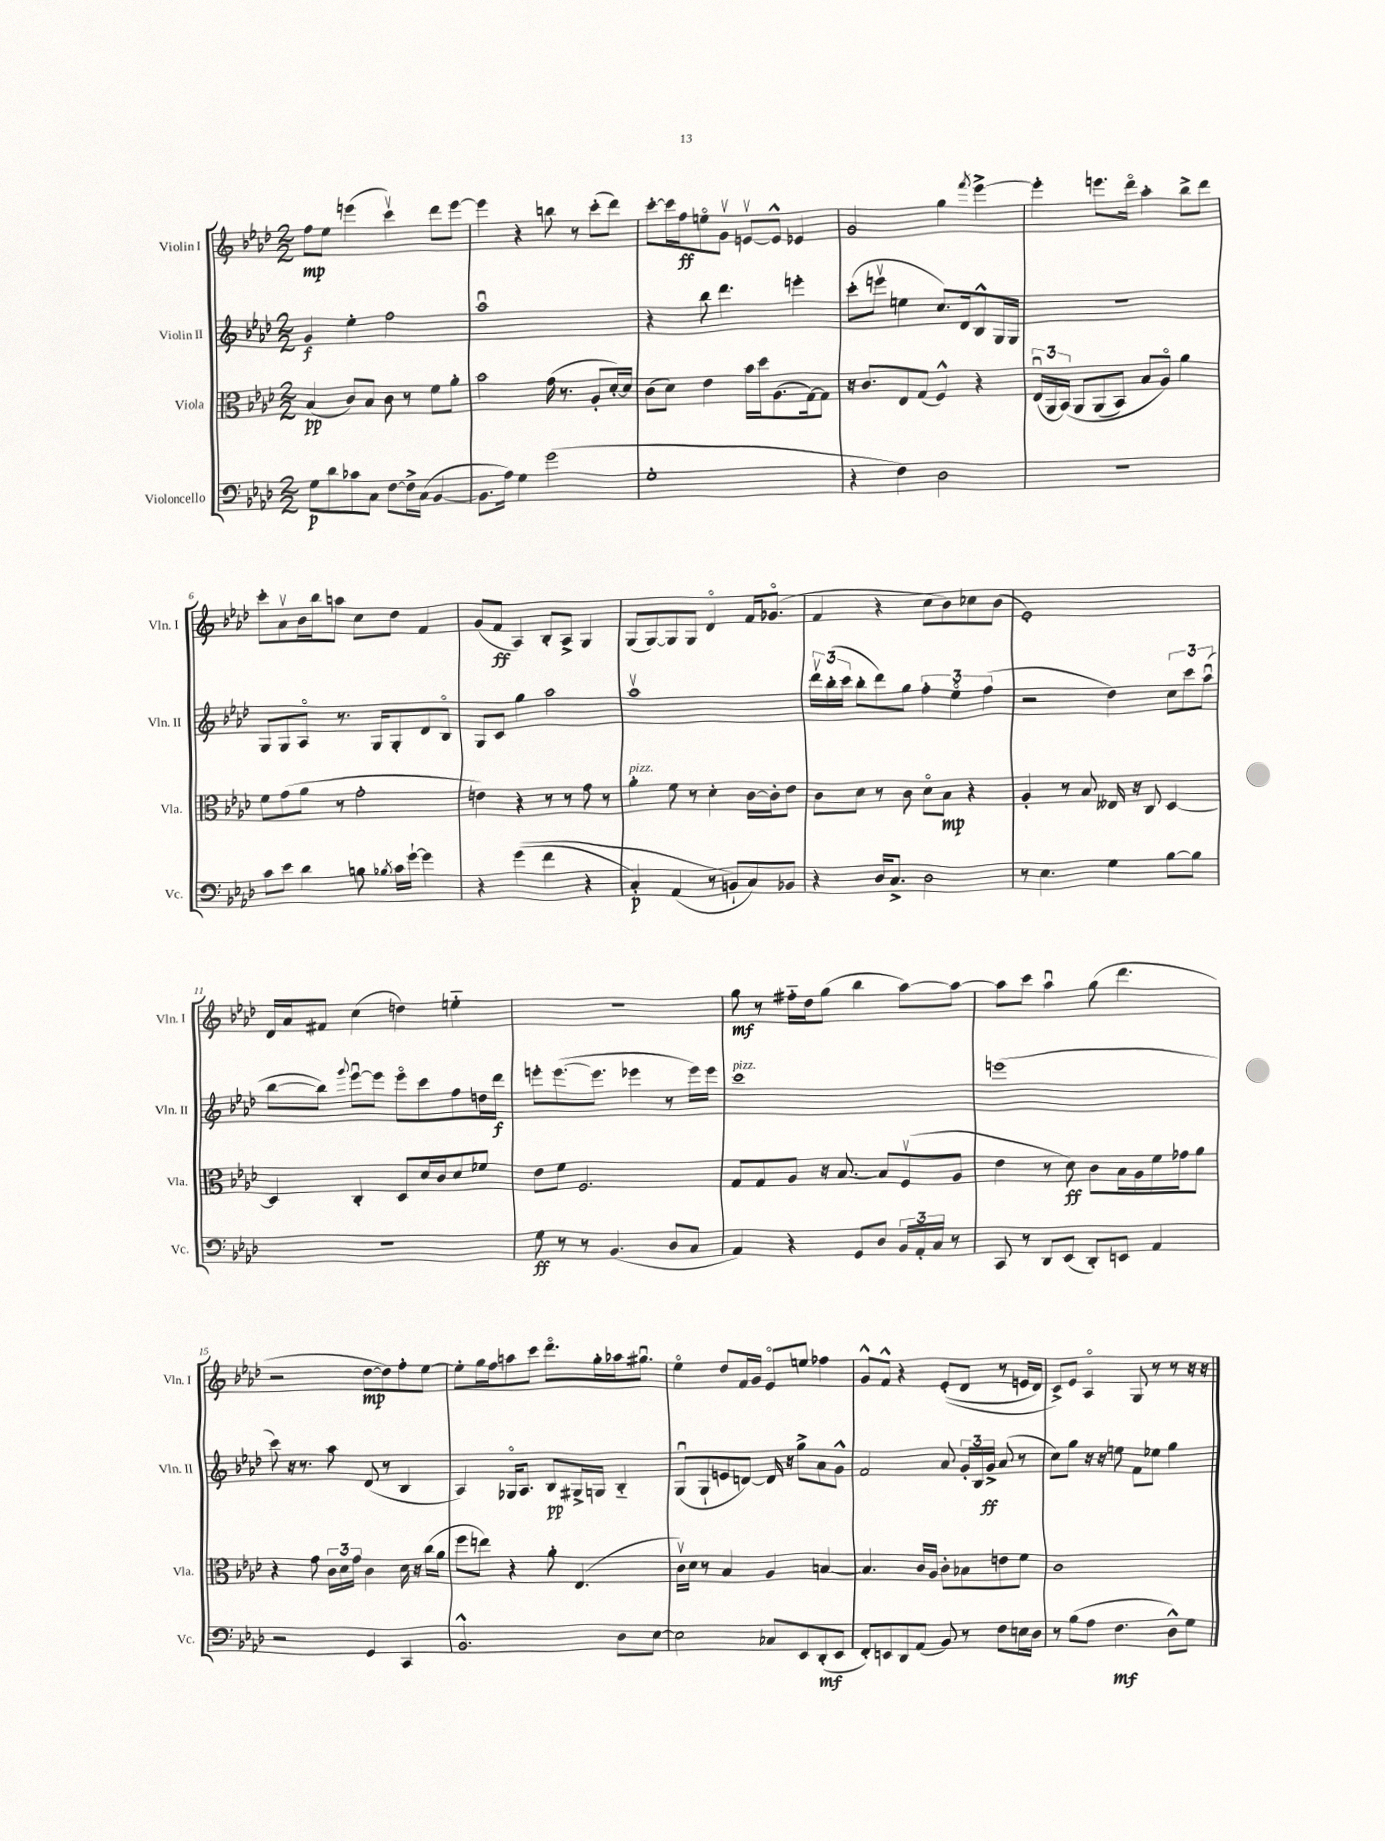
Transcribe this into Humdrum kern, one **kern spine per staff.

**kern	**dynam	**kern	**dynam	**kern	**dynam	**kern	**dynam
*part4	*part4	*part3	*part3	*part2	*part2	*part1	*part1
*staff4	*staff4	*staff3	*staff3	*staff2	*staff2	*staff1	*staff1
*I"Violoncello	*	*I"Viola	*	*I"Violin II	*	*I"Violin I	*
*I'Vc.	*	*I'Vla.	*	*I'Vln. II	*	*I'Vln. I	*
*clefF4	*	*clefC3	*	*clefG2	*	*clefG2	*
*k[b-e-a-d-]	*	*k[b-e-a-d-]	*	*k[b-e-a-d-]	*	*k[b-e-a-d-]	*
*M2/2	*	*M2/2	*	*M2/2	*	*M2/2	*
=1	=1	=1	=1	=1	=1	=1	=1
8G\L	p	(4B-/	pp	4g/	f	8ff\L	mp
8d-\	.	.	.	.	.	8ee-\J	.
8c-X\	.	8c/L)	.	4ee-'\	.	(4eeen\	.
8C\J	.	8B-/J	.	.	.	.	.
[8F\L	.	8c\	.	2ff\	.	4cccv\)	.
16F^\L]	.	8r	.	.	.	.	.
(16C\JJ	.	.	.	.	.	.	.
[4BB-/	.	8f\L	.	.	.	8ddd-\L	.
.	.	8a-'\J	.	.	.	[8eee\J	.
=2	=2	=2	=2	=2	=2	=2	=2
8.BB-\L]	.	2b-\	.	1aa-u	.	4eee\]	.
16A-\Jk)	.	.	.	.	.	.	.
4G\	.	.	.	.	.	4r	.
(2g\	.	(16g\	.	.	.	8bbn\	.
.	.	8.r	.	.	.	.	.
.	.	.	.	.	.	8r	.
.	.	8A-'/L	.	.	.	(8ccc'\L	.
.	.	[16d-'/L)	.	.	.	8ddd-\J)	.
.	.	16d-/JJ]	.	.	.	.	.
=3	=3	=3	=3	=3	=3	=3	=3
1G'	.	(8c\L	.	4r	.	[8ccc'\L	.
.	.	8d-\J)	.	.	.	16ccc\L]	.
.	.	.	.	.	.	16ff\J	ff
.	.	4e-\	.	8bb-\	.	8een\	.
.	.	.	.	4.ddd-\	.	8gv\J	.
.	.	16b-\LL	.	.	.	[8env/L	.
.	.	16dd-\J	.	.	.	.	.
.	.	(8.A-\	.	.	.	8e^^/J]	.
.	.	.	.	4eeen'\	.	4e-X/	.
.	.	[16G\k)	.	.	.	.	.
.	.	8G\J]	.	.	.	.	.
=4	=4	=4	=4	=4	=4	=4	=4
4r	.	16r	.	(8ccc'\L	.	2g/	.
.	.	8.c/L	.	.	.	.	.
.	.	.	.	8eeenv\J	.	.	.
4F\)	.	8E-/	.	4een\	.	.	.
.	.	(8G/J	.	.	.	.	.
2D-\	.	4F^^/)	.	8.cc/L)	.	4gg\	.
.	.	.	.	16d-/k	.	.	.
.	.	.	.	.	.	8qfff/	.
.	.	4r	.	8B-^^/	.	[4eee-^\	.
.	.	.	.	16G/L	.	.	.
.	.	.	.	16G/JJ	.	.	.
=5	=5	=5	=5	=5	=5	=5	=5
1r	.	(24E-u/LL	.	1r	.	4eee-'\]	.
.	.	24AA-/	.	.	.	.	.
.	.	(24BB-/JJ)	.	.	.	.	.
.	.	8AA-/L	.	.	.	.	.
.	.	(8AA-/	.	.	.	8.eeen\L	.
.	.	8BB-/J)	.	.	.	.	.
.	.	.	.	.	.	16ddd-\Jk	.
.	.	8B-/L	.	.	.	4aa-'\	.
.	.	8A-/J)	.	.	.	.	.
.	.	4a-\	.	.	.	8bb-^\L	.
.	.	.	.	.	.	8ddd-\J	.
!!LO:LB:g=z
=6	=6	=6	=6	=6	=6	=6	=6
8c\L	.	8f\L	.	8G/L	.	8ccc'\L	.
8e-\J	.	(8g\	.	8G/	.	8a-v\	.
4d-\	.	8a-\J	.	8A-/J	.	16b-\L	.
.	.	.	.	.	.	16bb-\J	.
.	.	8r	.	8.r	.	8aan\J	.
8Bn\	.	2g'\	.	.	.	8cc\L	.
.	.	.	.	16G/KL	.	.	.
8qB-X/	.	.	.	.	.	.	.
16c\LL	.	.	.	8G'/	.	8dd-\J	.
[16g`\JJ	.	.	.	.	.	.	.
4g\]	.	.	.	8d-/	.	4f/	.
.	.	.	.	8B-/J	.	.	.
=7	=7	=7	=7	=7	=7	=7	=7
4r	.	4en\)	.	8G/L	.	(8g/L	.
.	.	.	.	8c/J	.	8f/J	ff
((4g\	.	4r	.	4gg\	.	4A-/)	.
4f\	.	8r	.	2aa-\	.	8B-'/L	.
.	.	8r	.	.	.	8A-^/J	.
4r	.	8g\	.	.	.	4G/	.
.	.	8r	.	.	.	.	.
=8	=8	=8	=8	=8	=8	=8	=8
!	!	!LO:TX:a:i:t=pizz.	!	!	!	!	!
4C'/)	p	4a-'\	.	1aa-v	.	(8G/L	.
.	.	.	.	.	.	[8G/)	.
(4AA-/	.	8f\	.	.	.	8G/]	.
.	.	8r	.	.	.	8G/J	.
8r	.	4d-'\	.	.	.	4d-/	.
8BBn`/L)	.	.	.	.	.	.	.
8C/)	.	[16c\LL	.	.	.	16f/KL	.
.	.	16c'\J]	.	.	.	(8.g-X/J	.
8BB-X/J	.	8e-\J	.	.	.	.	.
=9	=9	=9	=9	=9	=9	=9	=9
4r	.	8c\L	.	24ddd-v\LL	.	4f/	.
.	.	.	.	(24bb-'\	.	.	.
.	.	.	.	24ccc\JJ	.	.	.
.	.	8d-\J	.	8bb-'\L	.	.	.
16D-/KL	.	8r	.	8ddd-\)	.	4r	.
8.C^/J	.	.	.	.	.	.	.
.	.	8c\	.	8gg\J	.	.	.
2D-\	.	8d-\L	.	6ff'\	.	8cc\L	.
.	.	8B-\J	mp	.	.	8b-\)	.
.	.	.	.	6ee-\	.	.	.
.	.	4r	.	.	.	8cc-X\	.
.	.	.	.	(6ff\	.	.	.
.	.	.	.	.	.	(8b-\J	.
=10	=10	=10	=10	=10	=10	=10	=10
8r	.	4A-'/	.	2r	.	1e-')	.
4.E-\	.	.	.	.	.	.	.
.	.	8r	.	.	.	.	.
.	.	8B-/	.	.	.	.	.
4G\	.	16E--X/	.	4dd-\)	.	.	.
.	.	16r	.	.	.	.	.
.	.	8C/	.	.	.	.	.
[8B-\L	.	[4D-/	.	12cc\L	.	.	.
.	.	.	.	12ccc\	.	.	.
8B-\J]	.	.	.	.	.	.	.
.	.	.	.	(12aa-u\J	.	.	.
!!LO:LB:g=z
=11	=11	=11	=11	=11	=11	=11	=11
1r	.	4D-/]	.	[8bb-\L	.	16d-/LL	.
.	.	.	.	.	.	16a-/J	.
.	.	.	.	8bb-\J])	.	8f#X/J	.
.	.	.	.	8qqggg/	.	.	.
.	.	4C'/	.	[8eee-u\L	.	(4cc\	.
.	.	.	.	8eee-\J]	.	.	.
.	.	8D-/L	.	8eee-\L	.	4ddn\)	.
.	.	16d-/L	.	8ccc\	.	.	.
.	.	16c/J	.	.	.	.	.
.	.	8d-/	.	8ff\	.	4een\	.
.	.	8f-X/J	.	16ddn\L	.	.	.
.	.	.	.	16ddd-\JJ	f	.	.
=12	=12	=12	=12	=12	=12	=12	=12
8G\	ff	8e-\L	.	8eeen'\L	.	1r	.
8r	.	8f\J	.	([8.eee\	.	.	.
8r	.	2.F/	.	.	.	.	.
.	.	.	.	8.eee\J]	.	.	.
(4.BB-/	.	.	.	.	.	.	.
.	.	.	.	4eee-X\	.	.	.
8D-/L	.	.	.	8r	.	.	.
8C/J	.	.	.	16eee-\LL)	.	.	.
.	.	.	.	16eee-\JJ	.	.	.
=13	=13	=13	=13	=13	=13	=13	=13
!	!	!	!	!LO:TX:a:i:t=pizz.	!	!	!
4AA-/)	.	8G/L	.	1ccc	.	8gg\	mf
.	.	8G/	.	.	.	8r	.
4r	.	8A-/J	.	.	.	16ff#X\LL	.
.	.	.	.	.	.	16dd-\J	.
.	.	16r	.	.	.	(8gg\J	.
.	.	[8.B-/	.	.	.	.	.
8GG/L	.	.	.	.	.	4bb-\	.
8D-/J	.	8B-/L]	.	.	.	.	.
24BB-/LL	.	(8Fv/	.	.	.	[8aa-\L)	.
24AA-'/	.	.	.	.	.	.	.
24C/JJ	.	.	.	.	.	.	.
8r	.	8A-/J	.	.	.	8aa-\J_	.
=14	=14	=14	=14	=14	=14	=14	=14
8CC/	.	4e-\	.	(1eeen	.	8aa-\L]	.
8r	.	.	.	.	.	8ccc\J	.
8DD-/L	.	8r	.	.	.	4aa-u\	.
(8EE-/J	.	8d-\)	ff	.	.	.	.
8DD-'/L)	.	8c\L	.	.	.	(8gg\	.
8EEn/J	.	16B-\L	.	.	.	4.ddd-\	.
.	.	16A-\	.	.	.	.	.
4AA-/	.	16f\	.	.	.	.	.
.	.	16g-X\J	.	.	.	.	.
.	.	8a-\J	.	.	.	.	.
!!LO:LB:g=z
=15	=15	=15	=15	=15	=15	=15	=15
2r	.	4r	.	8ccc\)	.	2r	.
.	.	.	.	16r	.	.	.
.	.	.	.	8.r	.	.	.
.	.	8g\	.	.	.	.	.
.	.	24c\LL	.	8aa-\	.	.	.
.	.	24d-\	.	.	.	.	.
.	.	24g\JJ	.	.	.	.	.
4GG/	.	4c\	.	(8d-/	.	[8dd-\L	mp
.	.	.	.	8r	.	8dd-\])	.
4CC/	.	16d-\	.	4B-/	.	8ff'\	.
.	.	16r	.	.	.	.	.
.	.	(16cc\LL	.	.	.	[8ee-\J	.
.	.	16a-\JJ	.	.	.	.	.
=16	=16	=16	=16	=16	=16	=16	=16
2.BB-^^/	.	8ff\L	.	4A-/)	.	8ee-'\L]	.
.	.	8een\J)	.	.	.	16gg\L	.
.	.	.	.	.	.	16ff\J	.
.	.	4r	.	16G-X/KL	.	8aan\	.
.	.	.	.	8.A-/J	.	.	.
.	.	.	.	.	.	8ccc\J	.
.	.	8a-'\	.	8B-/L	pp	8.ddd-\L	.
.	.	(4.E-/	.	16G#X^/L	.	.	.
.	.	.	.	16Gn/JJ	.	16gg'\L	.
8D-\L	.	.	.	4B-/	.	16aa-X\J	.
.	.	.	.	.	.	8.gg#Xu\J	.
[8E-\J	.	.	.	.	.	.	.
=17	=17	=17	=17	=17	=17	=17	=17
2E-\]	.	16cv\LL)	.	(8Gu/L	.	4ee-\	.
.	.	16d-\JJ	.	.	.	.	.
.	.	8r	.	8G`/	.	.	.
.	.	4B-/	.	8en/	.	8dd-/L	.
.	.	.	.	[8dn/J)	.	16f/L	.
.	.	.	.	.	.	16g/JJ	.
8C-X/L	.	4A-/	.	16d/]	.	8e-/L	.
.	.	.	.	16r	.	.	.
8EE-/	.	.	.	8gg^\L	.	8een/J	.
(8DD-'/	mf	[4Bn/	.	8a-\	.	4ff-X\	.
8EE-/J	.	.	.	8g^^\J	.	.	.
=18	=18	=18	=18	=18	=18	=18	=18
8FF'/L)	.	4.B/]	.	2f/	.	8g^^/L	.
8EEn/	.	.	.	.	.	8f^^/J	.
8DD-/	.	.	.	.	.	4r	.
(8AA-/J	.	16c/LL	.	.	.	.	.
.	.	16A-/JJ	.	.	.	.	.
8BB-/)	.	8c'\L	.	8a-/	.	((8e-'/L	.
8r	.	8B-X\	.	24g'/LL	.	8d-/J	.
.	.	.	.	24B-/	.	.	.
.	.	.	.	24g^/JJ	ff	.	.
8F\L	.	8en\	.	(8a-/	.	8r	.
16En\L	.	8f\J	.	8r	.	16en/LL	.
16D-\JJ	.	.	.	.	.	16d-/JJ)	.
=19	=19	=19	=19	=19	=19	=19	=19
8r	.	1c	.	8cc\L)	.	8c^/L)	.
(8B-\L	.	.	.	8gg\J	.	8e-/J	.
8A-\J	.	.	.	16r	.	4A-/	.
.	.	.	.	16r	.	.	.
4.F\	mf	.	.	8een\	.	.	.
.	.	.	.	8f\L	.	8G/	.
.	.	.	.	8ee-X\J	.	8r	.
8D-^^\L)	.	.	.	4gg\	.	8r	.
8G\J	.	.	.	.	.	16r	.
.	.	.	.	.	.	16r	.
==	==	==	==	==	==	==	==
*-	*-	*-	*-	*-	*-	*-	*-
